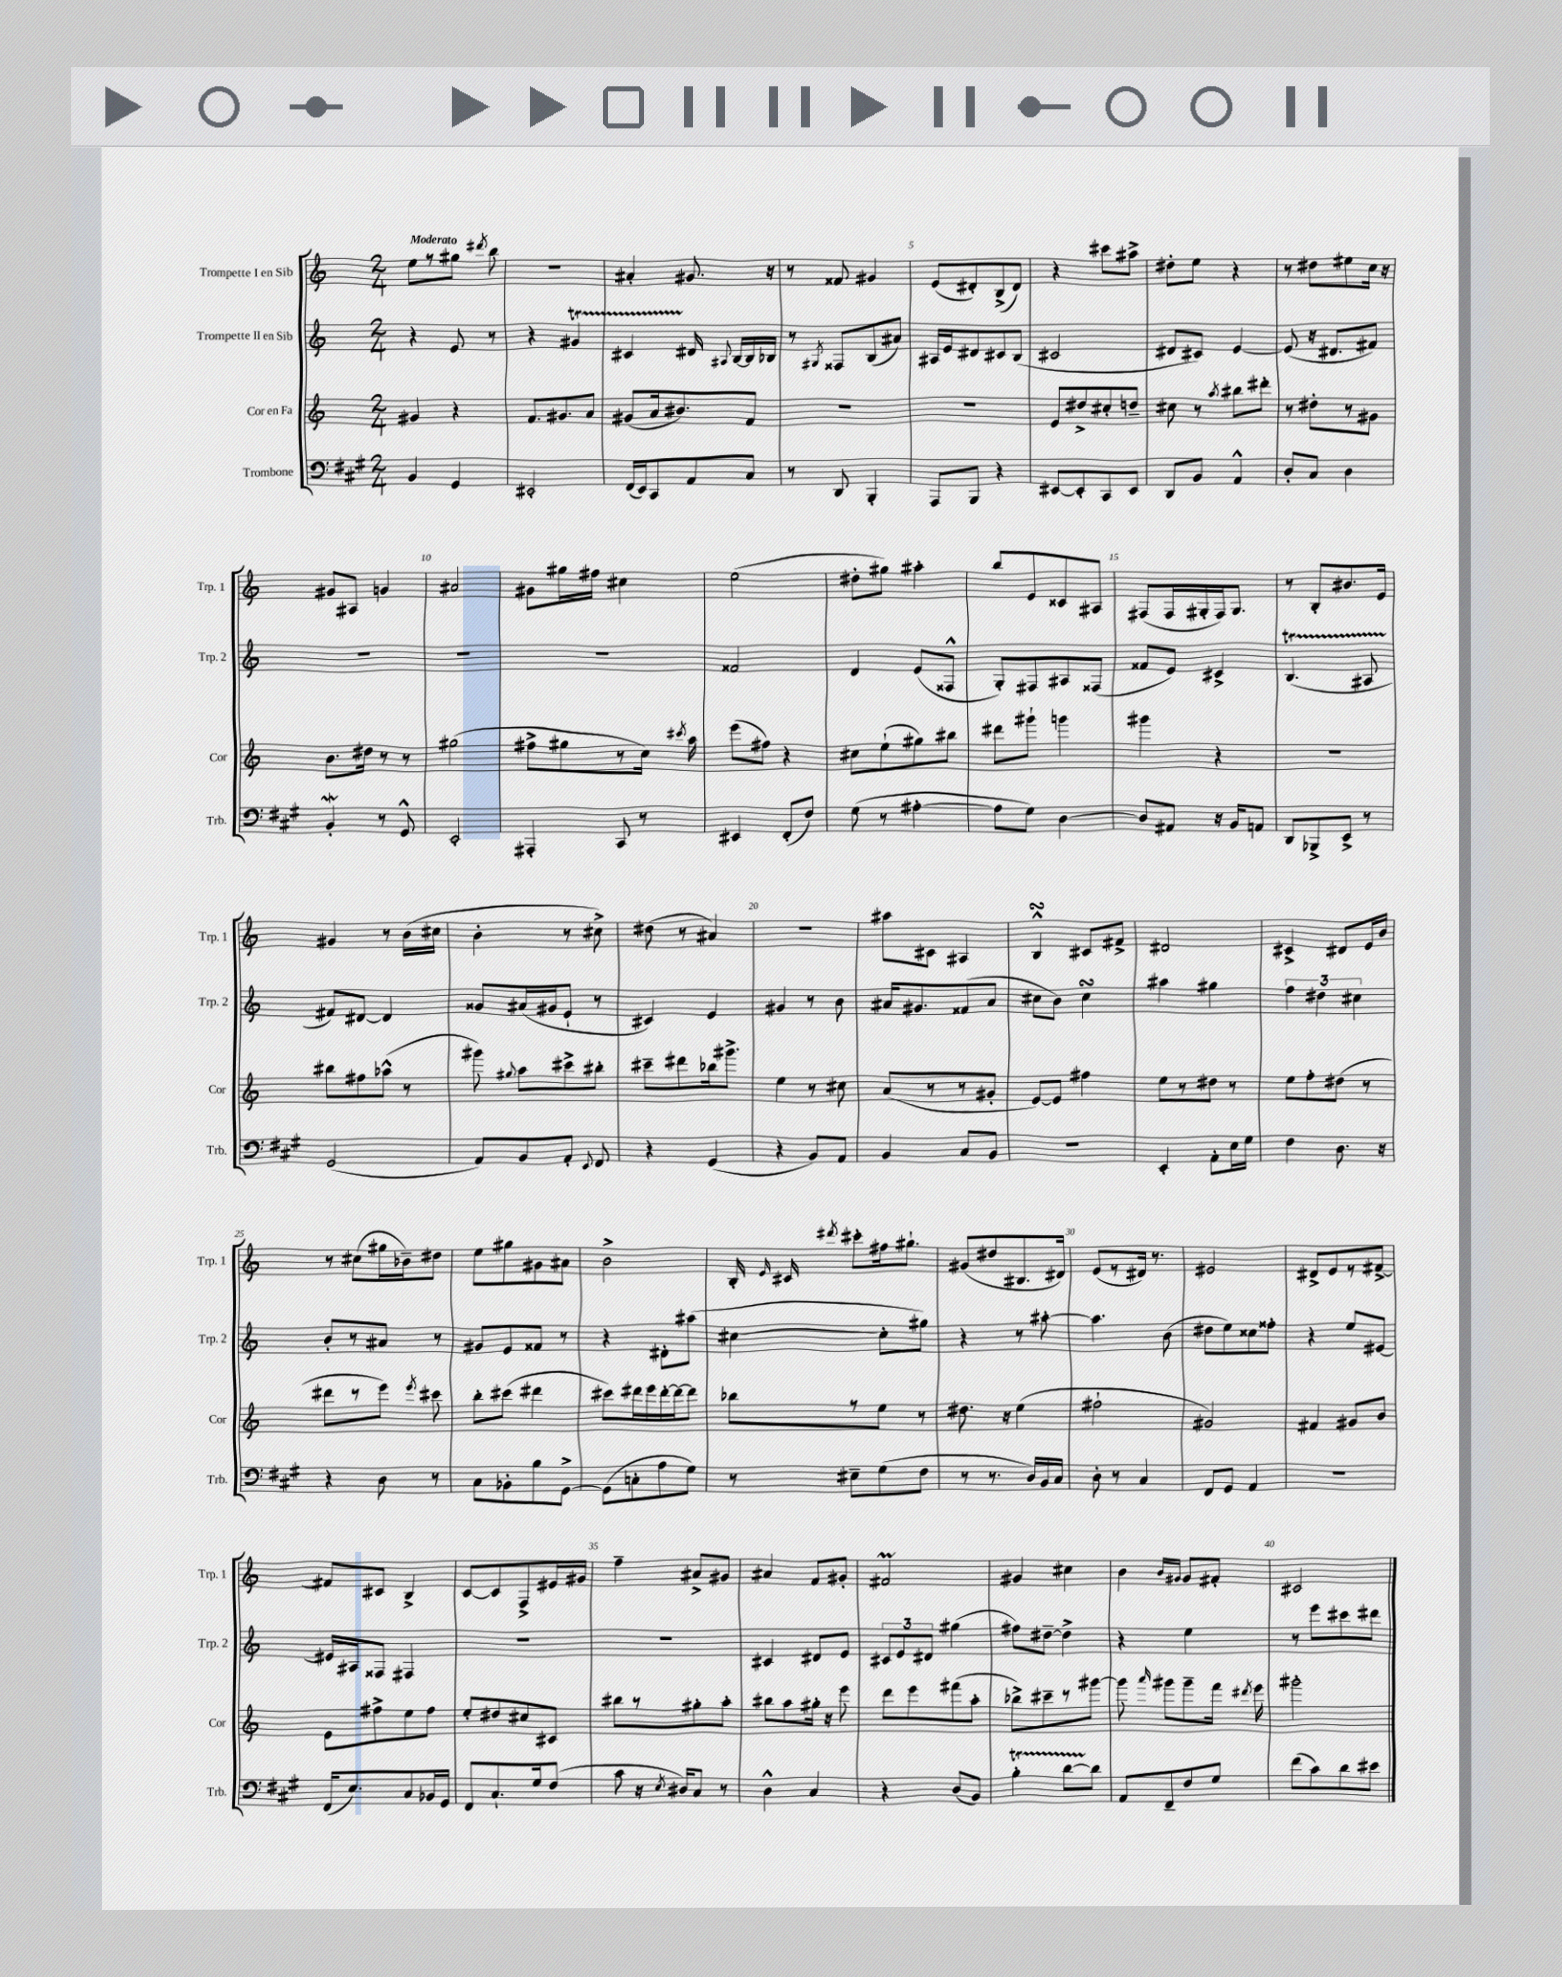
<<
\new StaffGroup <<
\new Staff = "s0" \with { instrumentName = "Trompette I en Sib" shortInstrumentName = "Trp. 1" } {
    \clef treble \key c \major \numericTimeSignature \time 2/4 \tempo "Moderato"
    \autoBeamOff e''8[ r8 gis''8] \acciaccatura { dis'''8 } b''8 |
    R2 |
    ais'4-. gis'8. r16 |
    r8 fisis'8 gis'4 |
    e'8[( dis'8-.) b8->( dis'8]) |
    r4 cis'''8[ ais''8]-> |
    dis''8[-. e''8] r4 |
    r8 dis''8[ eis''8 c''16] r16 |
    gis'8[ ais8] g'4 |
    ais'2 |
    gis'8[ gis''16 fis''16] cis''4 |
    e''2( |
    dis''8[-. gis''8]) ais''4-. |
    b''8[ e'8 cisis'8 ais8] |
    fis8[( fis16 gis16-. fis16) gis8.] |
    r8 b8[-. bis'8. e'16] |
    gis'4 r8 b'16[( cis''16] |
    b'4-. r8 cis''8->) |
    dis''8( r8 ais'4) |
    r2 |
    ais''8[ cis'8] ais4 |
    b4-^\turn cis'8[ fis'8]-> |
    dis'2 |
    cis'4-> dis'8[ e'16 b'16] |
    r8 cis''8[( gis''16 bes'16--) dis''8] |
    e''8[ gis''8 gis'8 ais'8] |
    b'2-> |
    b16-. \grace { e'16 } cis'16 \acciaccatura { dis'''8 } cis'''8[-. fis''16 gis''8.]-! |
    gis'8[( dis''8 bis8. dis'16]) |
    e'8[( r8 dis'16]) r8. |
    eis'2 |
    dis'8[-> e'8 r8 fis'8]~-> |
    fis'8[ cis'8] b4-> |
    c'8[~ c'8 f8-> eis'16 gis'16] |
    f''4-- ais'8[-> gis'8] |
    ais'4 f'8[ gis'8]-. |
    fis'2\prall |
    gis'4 cis''4 |
    b'4 \grace { b'16[ gis'16] } gis'8[ fis'8]-. |
    cis'2 \bar "|." |
}
\new Staff = "s1" \with { instrumentName = "Trompette II en Sib" shortInstrumentName = "Trp. 2" } {
    \clef treble \key c \major \numericTimeSignature \time 2/4
    \autoBeamOff r4 e'8 r8 |
    r4 gis'4\startTrillSpan |
    cis'4 dis'16\stopTrillSpan \appoggiatura { ais8 } b16[~ b16 bes16] |
    r8 \acciaccatura { gis8 } fisis8[ b8( ais'8]) |
    ais16[ e'16 dis'8 cis'8 b8]( |
    cis'2 |
    dis'8[ cis'8]) e'4~ |
    e'8( r16 dis'8.[ fis'8]) |
    R2 |
    R2 |
    R2 |
    fisis'2 |
    d'4 e'8[( fisis8]-^ |
    g8[-.) fis8 ais8 fisis8]( |
    fisis'8[ e'8]) cis'4-> |
    b4.\startTrillSpan( ais8 |
    fis'8[\stopTrillSpan) dis'8]~ dis'4 |
    gisis'8[ ais'16( gis'16 e'8]-! r8 |
    cis'4) e'4 |
    gis'4 r8 b'8 |
    ais'16[ gis'8. fisis'8( ais'8] |
    cis''8[ b'8]) cis''4\turn |
    ais''4 gis''4 |
    \tuplet 3/2 { f''4 dis''4 cis''4 } |
    b'8[-. r8 ais'8] r8 |
    gis'8[ e'8 fisis'8] r8 |
    r4 dis'8[-. ais''8]( |
    cis''4~ cis''8[-. gis''8]) |
    r4 r8 ais''8~-. |
    ais''4. b'8( |
    dis''8[ e''8) cisis''8 fisis''8]-. |
    r4 e''8[ eis'8]~ |
    eis'16[ ais16 fisis8] fis4 |
    R2 |
    R2 |
    cis'4 dis'8[ e'8] |
    \tuplet 3/2 { cis'8[ e'8 dis'8] } gis''4( |
    fis''8[) dis''8]~-- dis''4-> |
    r4 e''4 |
    r8 e'''8[ cis'''8 dis'''8] \bar "|." |
}
\new Staff = "s2" \with { instrumentName = "Cor en Fa" shortInstrumentName = "Cor" } {
    \clef treble \key c \major \numericTimeSignature \time 2/4
    \autoBeamOff gis'4 r4 |
    f'8.[ gis'8. a'8] |
    gis'8[( a'16 bis'8.) f'8] |
    R2 |
    R2 |
    e'8[ dis''8-> cis''8-. d''8]-- |
    cis''8 r8 \acciaccatura { a''8 } bis''8[ dis'''8]-. |
    r8 dis''8[-. r8 gis'8] |
    b'8.[ dis''16] r8 r8 |
    gis''2( |
    fis''8[-> gis''8 r8 c''16]) \acciaccatura { cis'''8 } a''16 |
    e'''8[( fis''8]) r4 |
    cis''8[ e''8-!( gis''8) bis''8] |
    dis'''8[ gis'''8]-! g'''4 |
    gis'''4 r4 |
    R2 |
    bis''8[ fis''8 aes''8]-^( r8 |
    gis'''8) \appoggiatura { gis''8 } a''8[ cis'''8-> bis''8]-. |
    cis'''8[-- dis'''8 bes''16 gis'''8.]-> |
    e''4 r8 cis''8 |
    a'8[( r8 r8 gis'8]-. |
    e'8[~) e'8] fis''4 |
    e''8[ r8 dis''8] r8 |
    e''8[ f''8-. dis''8]( r8 |
    dis'''8[ r8 e'''8]) \acciaccatura { e'''8 } cis'''8 |
    b''8[-. cis'''8]( dis'''4 |
    cis'''8[) dis'''16 e'''16 dis'''16~-. dis'''16~ dis'''8] |
    bes''8[ r8 e''8] r8 |
    dis''8. r16 e''4( |
    fis''2-! |
    gis'2) |
    fis'4 gis'8[ b'8] |
    e'8[ fis''8-> e''8 fis''8] |
    e''8[-. dis''8 cis''8 cis'8] |
    bis''8[ r8 gis''8-. a''8]-. |
    bis''8[ a''8 gis''16]-. r16 e'''8 |
    d'''8[ e'''8 fis'''8( a''8]-. |
    bes''8[->) cis'''8-- r8 gis'''8]~ |
    gis'''8 \grace { a'''16 } gis'''8[ gis'''8-- f'''16] \acciaccatura { dis'''8 } e'''16 |
    gis'''2-. \bar "|." |
}
\new Staff = "s3" \with { instrumentName = "Trombone" shortInstrumentName = "Trb." } {
    \clef bass \key a \major \numericTimeSignature \time 2/4
    \autoBeamOff b,4 gis,4 |
    eis,2-. |
    fis,16[( e,16) cis,8 a,8 cis8] |
    r8 d,8 b,,4-. |
    a,,8[ b,,8] r4 |
    eis,8[~ eis,8-. cis,8 eis,8] |
    d,8[ b,8] a,4-^ |
    d8[-. cis8] d4 |
    b,4-.\mordent r8 gis,8-^ |
    e,2-. |
    ais,,4-. cis,8 r8 |
    eis,4 fis,8[-.( fis8]) |
    gis8( r8 ais4~-. |
    ais8[ gis8]) d4~ |
    d8[ ais,8] r16 b,16[ a,8] |
    d,8[ bes,,8-> e,8]-> r8 |
    gis,2( |
    a,8[) b,8 a,8]-. \appoggiatura { e,8 } fis,8 |
    r4 gis,4( |
    r4 b,8[) a,8] |
    b,4 cis8[ b,8] |
    r2 |
    e,4-. a,8[-. e16 gis16] |
    fis4 d8. r16 |
    r4 d8 r8 |
    cis8[ bes,8-. b8 gis,8]~-> |
    gis,8[( c8-. a8 gis8]) |
    r8 eis8[-- gis8( fis8] |
    r8 r8. d16[) b,16 cis16] |
    d8-. r8 cis4 |
    fis,8[ gis,8] a,4 |
    r2 |
    fis,16[( e8.) cis8 bes,16 gis,16] |
    fis,8[ cis8.-! gis16 fis8]( |
    cis'8 r16 \acciaccatura { e8 } dis16[) cis8] r8 |
    d4-^ cis4 |
    r4 d8[( b,8]) |
    b4-.\startTrillSpan d'8[~ d'8]\stopTrillSpan |
    a,8[ fis,8-- fis8 gis8] |
    fis'8[( cis'8) d'8 eis'8] \bar "|." |
}
>>
>>
\layout { \context { \Score \override BarNumber.break-visibility = ##(#f #t #t) barNumberVisibility = #(every-nth-bar-number-visible 5) } }
